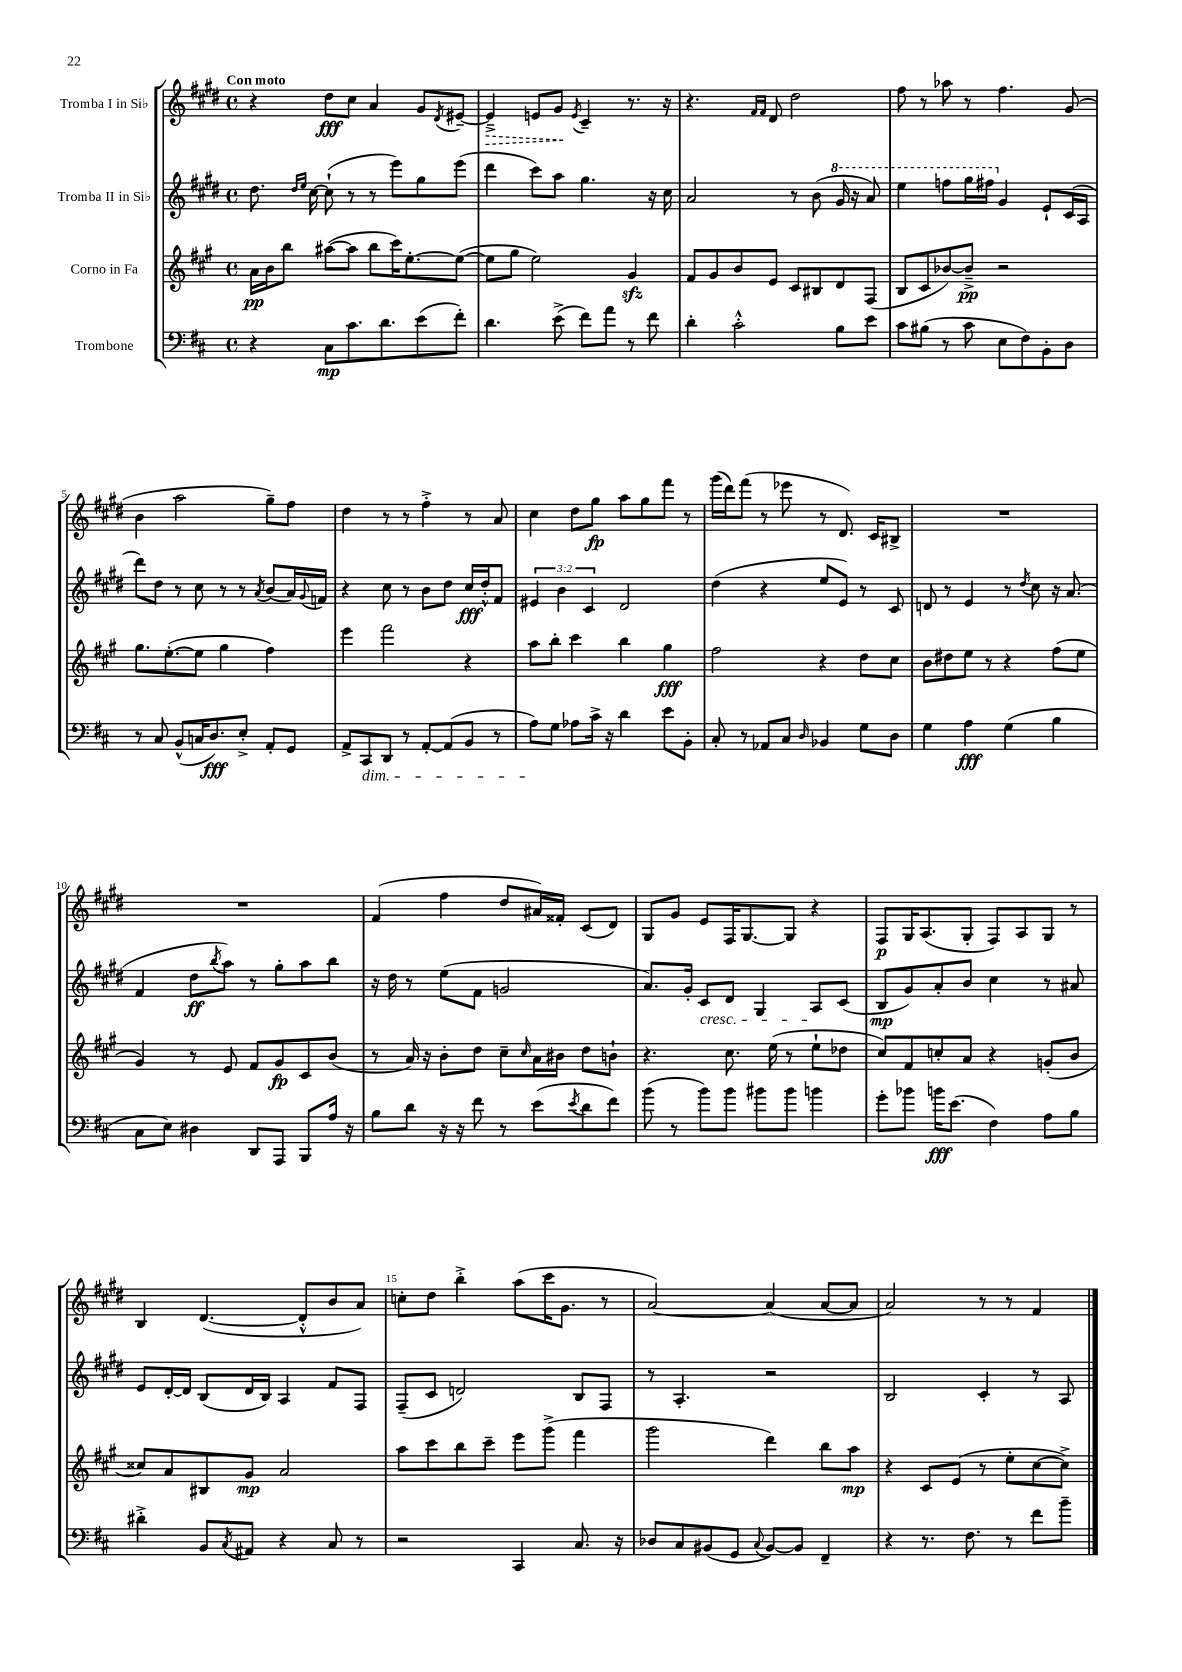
<<
\new StaffGroup <<
\new Staff = "s0" \with { instrumentName = "Tromba I in Sib" } {
    \clef treble \key e \major \defaultTimeSignature \time 4/4 \tempo "Con moto"
    r4 dis''8\fff cis''8 a'4 gis'8 \acciaccatura { dis'8 } eis'8~-- |
    \once \override Hairpin.style = #'dashed-line eis'4--->\> e'8 gis'8\! \acciaccatura { e'8 } cis'4-- r8. r16 |
    r4. \grace { fis'16 fis'16 } dis'8 dis''2 |
    fis''8 r8 aes''8 r8 fis''4. gis'8( |
    b'4 a''2 gis''8--) fis''8 |
    dis''4 r8 r8 fis''4-.-> r8 a'8 |
    cis''4 dis''8 gis''8\fp a''8 gis''8 fis'''8 r8 |
    gis'''16( dis'''16) fis'''8( r8 ees'''8 r8 dis'8.) cis'16 bis8-> |
    R1 |
    R1 |
    fis'4( fis''4 dis''8 ais'16) fisis'16-. cis'8( dis'8) |
    gis8 gis'8 e'8 fis16 gis8.~ gis8 r4 |
    fis8\p gis16 a8.( gis8-. fis8) a8 gis8 r8 |
    b4 dis'4.~( dis'8-.-^ b'8 a'8) |
    c''8-. dis''8 b''4-.-> a''8( cis'''16 gis'8. r8 |
    a'2~) a'4( a'8~ a'8 |
    a'2) r8 r8 fis'4 \bar "|." |
}
\new Staff = "s1" \with { instrumentName = "Tromba II in Sib" } {
    \clef treble \key e \major \defaultTimeSignature \time 4/4 \override Staff.TupletNumber.text = #tuplet-number::calc-fraction-text
    dis''8. \grace { dis''16 e''16 } cis''16~ cis''8-!( r8 r8 e'''8) gis''8 e'''8( |
    dis'''4 cis'''8) a''8 gis''4. r16 cis''16 |
    a'2 r8 b'8( \ottava #1 gis''16 r16 a''8) |
    e'''4 f'''8 gis'''16 fis'''16 \ottava #0 gis'4 e'8-! cis'16( a16 |
    dis'''8) dis''8 r8 cis''8 r8 r8 \acciaccatura { a'8 } b'8( a'16) \appoggiatura { gis'8 } f'16 |
    r4 cis''8 r8 b'8 dis''8 cis''16\fff dis''16-.-^ fis'8 |
    \tuplet 3/2 { eis'4 b'4 cis'4 } dis'2 |
    dis''4( r4 e''8 e'8) r8 cis'8 |
    d'8 r8 e'4 r8 \acciaccatura { dis''8 } cis''8 r16 a'8.( |
    fis'4 dis''8\ff \acciaccatura { b''8 } a''8) r8 gis''8-. a''8 b''8 |
    r16 dis''16 r8 e''8( fis'8 g'2 |
    a'8.) gis'16-. cis'8\cresc dis'8 gis4 a8\! cis'8( |
    b8\mp gis'8) a'8-. b'8 cis''4 r8 ais'8 |
    e'8 dis'16~-. dis'16 b8( dis'16 b16) a4 fis'8 fis8 |
    fis8--( cis'8 d'2) b8 fis8 |
    r8 a4.-. r2 |
    b2 cis'4-. r8 a8 \bar "|." |
}
\new Staff = "s2" \with { instrumentName = "Corno in Fa" } {
    \clef treble \key a \major \defaultTimeSignature \time 4/4
    a'16\pp b'16 b''8 ais''8~( ais''8 b''8 cis'''16) e''8.~-. e''8~( |
    e''8 gis''8 e''2) gis'4\sfz |
    fis'8 gis'8 b'8 e'8 cis'8 bis8 d'8 fis8( |
    b8 cis'8 bes'8~) bes'8--->\pp r2 |
    gis''8. e''8.~-.( e''8 gis''4 fis''4) |
    e'''4 fis'''2 r4 |
    a''8 b''8-. cis'''4 b''4 gis''4\fff |
    fis''2 r4 d''8 cis''8 |
    b'8 dis''8 e''8 r8 r4 fis''8( e''8 |
    gis'4) r8 e'8 fis'8 gis'8\fp cis'8 b'8( |
    r8 a'16) r16 b'8-. d''8 cis''8-- \grace { cis''16 } a'16 bis'16 d''8 b'8-! |
    r4. cis''8. e''16( r8 e''8-! des''8 |
    cis''8) fis'8 c''8-. a'8 r4 g'8-.( b'8 |
    cisis''8) a'8 bis8 gis'8\mp a'2 |
    a''8 cis'''8 b''8 cis'''8-- e'''8 gis'''8->( fis'''4 |
    gis'''2 d'''4) b''8 a''8\mp |
    r4 cis'8 e'8( r8 e''8-. cis''8~ cis''8->) \bar "|." |
}
\new Staff = "s3" \with { instrumentName = "Trombone" } {
    \clef bass \key d \major \defaultTimeSignature \time 4/4
    r4 cis8\mp cis'8. d'8. e'8( fis'8-.) |
    d'4. e'8->( fis'8) a'8 r8 fis'8 |
    d'4-. cis'2-.-^ b8 e'8 |
    cis'8 bis8( r8 cis'8 e8 fis8) b,8-. d8 |
    r8 cis8 b,8-^( c16 d8.\fff) e8-.-> a,8-. g,8 |
    a,8-> cis,8\dim d,8 r8 a,8~-. a,8( b,8 r8 |
    a8\!) g8 aes8 cis'16-> r16 d'4 e'8 b,8-. |
    cis8-. r8 aes,8 cis8 \grace { d16 } bes,4 g8 d8 |
    g4 a4\fff g4( b4 |
    cis8 e8) dis4 d,8 a,,8 b,,8 a16 r16 |
    b8 d'8 r16 r16 fis'8 r8 e'8( \acciaccatura { e'8 } d'8 fis'8) |
    b'8( r8 b'8) b'8 bis'8 bis'8 b'4 |
    g'8-. bes'8 b'16\fff e'8.( fis4) a8 b8 |
    dis'4-.-> b,8 \acciaccatura { cis8 } ais,8 r4 cis8 r8 |
    r2 cis,4 cis8. r16 |
    des8 cis8 bis,8( g,8 \appoggiatura { cis8 } bis,8~) bis,8 fis,4-- |
    r4 r8. fis8. r8 fis'8 b'8-- \bar "|." |
}
>>
>>
\layout { \context { \Score \override BarNumber.break-visibility = ##(#f #t #t) barNumberVisibility = #(every-nth-bar-number-visible 5) } }
